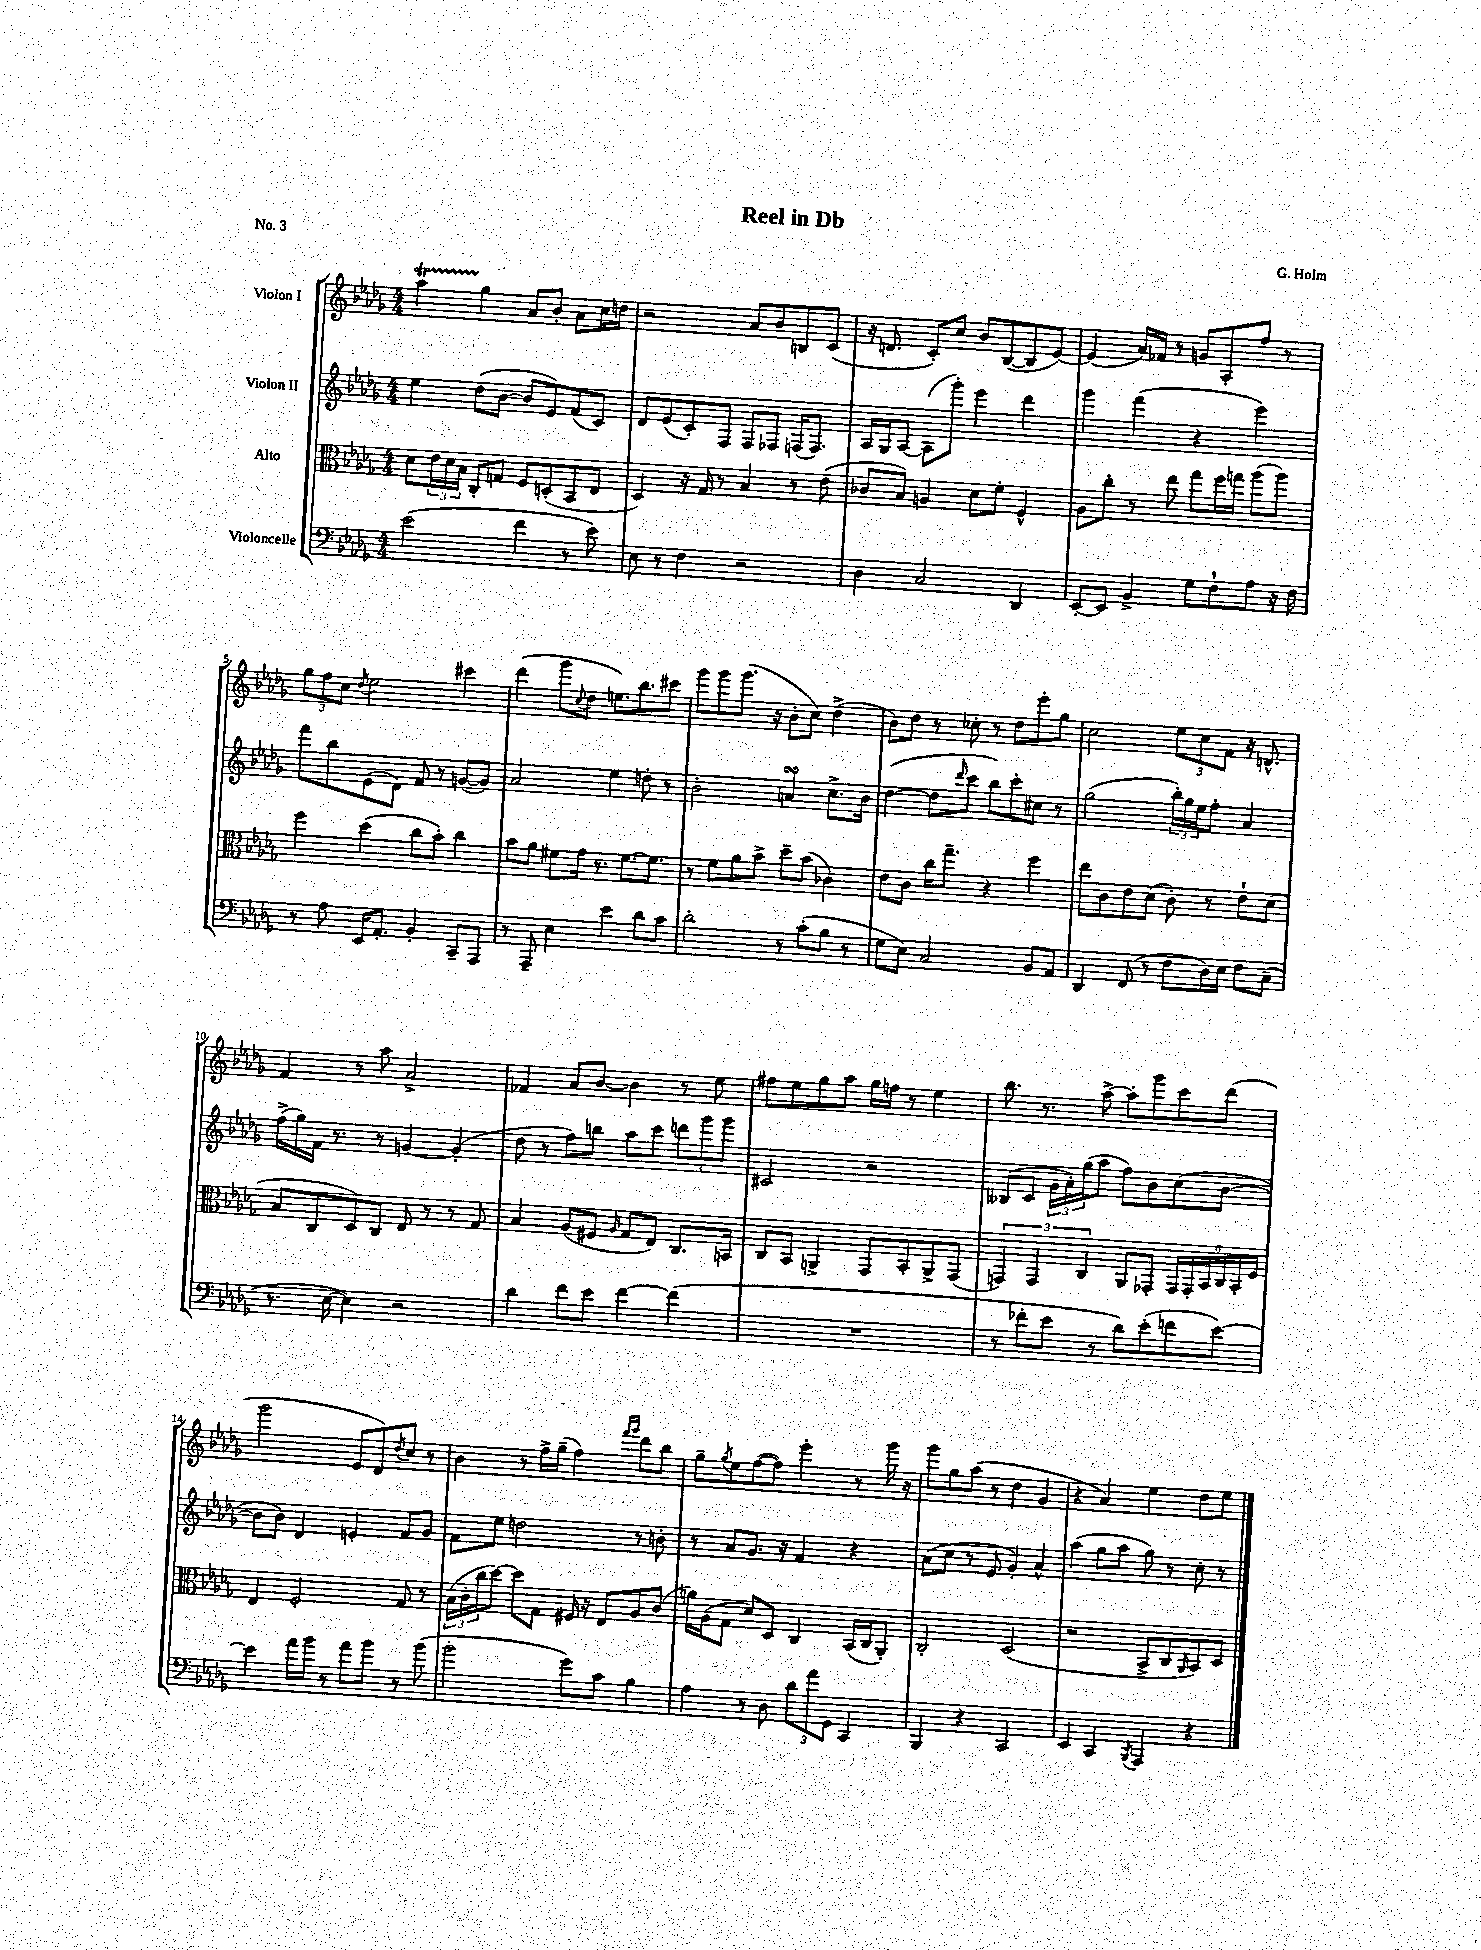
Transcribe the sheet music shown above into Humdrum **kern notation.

**kern	**kern	**kern	**kern
*staff4	*staff3	*staff2	*staff1
*clefF4	*clefC3	*clefG2	*clefG2
*k[b-e-a-d-g-]	*k[b-e-a-d-g-]	*k[b-e-a-d-g-]	*k[b-e-a-d-g-]
*M4/4	*M4/4	*M4/4	*M4/4
(2e-	8d-	4ee-	4aa-
.	24e-	.	.
.	24d-	.	.
.	24B-	.	.
.	8C'	(8dd-	4gg-
.	8G	[8b-	.
4f	8F	8b-]	8a-
.	(8D'	8e-)	8b-'
8r	8BB-	(8f	8a-
8e-)	8E-	8c)	16cc
.	.	.	16dd
=	=	=	=
8E-	4D-)	8d-	2r
8r	.	(8e-	.
4F	16r	8c')	.
.	16G-	.	.
.	8r	8F	.
2r	4B-	8F	8a-
.	.	8F-	8b-
.	8r	(16F	8B
.	.	8.F)	.
.	(8e-	.	(8c
=	=	=	=
4D-	8c-	16A-	16r
.	.	16G-	8.d
.	8B-)	[8A-	.
2C	4A	(8A-]	8c')
.	.	8ggg-')	8cc
.	8d-	4eee-	8b-
.	8f'	.	([8B-
4DD-	4F^^	4ddd-	8B-]
.	.	.	[8e-)
=	=	=	=
[8EE-'	8A-	4ggg-	(4e-]
8EE-]	8cc'	.	.
4BB-^	8r	(4fff	16a-)
.	.	.	16f-
.	8ee-	.	8r
8G-	8gg-	4r	8g
8F`	16ff	.	8A-'
.	16gg	.	.
8A-	(8aa-	4eee-)	8ff
16r	8aa-)	.	8r
16F	.	.	.
=	=	=	=
8r	4ff	8fff	12gg-
.	.	.	12ff
8A-	.	8bb-	.
.	.	.	12cc
.	.	.	8qdd-
16EE-	(4dd-	(8e-	2ee-
8.AA-'	.	.	.
.	.	8d-)	.
4BB-'	8cc	8f	.
.	8b-')	8r	.
8CC~	4cc	([8g	4ccc#
8AAA-	.	8g])	.
=	=	=	=
8r	8b-	2a-	(4ddd-
8AAA-~	8a-	.	.
4E-	8f#	.	8ggg-
.	.	.	8qqcc
.	16g-	.	8dd-
.	8.r	.	.
4e-	.	4ee-	8.ee)
.	[8.f#	.	.
.	.	.	8.bb-
8d-	.	8dd'	.
.	8.f#]	.	.
8c	.	8r	8ccc#
=	=	=	=
2d-'	8r	2b-'	8ggg-
.	8f	.	8ggg-
.	8a-	.	(8.ggg-
.	8b-^	.	.
.	.	.	16r
8r	8dd-~	4a	8b-'
(8c'	(8b-	.	8cc)
8B-	4c-)	8.cc^	(4dd-^
8r	.	.	.
.	.	16b-	.
=	=	=	=
8G-	8e-	([4dd-	8b-)
8E-)	8c	.	8dd-
2C	16cc	8dd-]	8r
.	8.gg-~	.	.
.	.	16qqddd-	.
.	.	8ccc	8cc-'
.	4r	8bb-)	8r
.	.	8ccc'	8dd-
8BB-	4ff	8cc#	8eee-'
8AA-	.	8r	8gg-
=	=	=	=
4DD-	8ee-	(2gg-	2cc
.	8c	.	.
(8FF	8e-	.	.
8r	(8d-	.	.
8F	8c')	24bb-')	12ee-
.	.	24gg-	.
.	.	24ee-	12cc
16D-)	8r	8ff'	.
.	.	.	12f
16E-	.	.	.
8F	8e-`	4a-	16r
.	.	.	8.d^^
(8C~	(8d-	.	.
=	=	=	=
8.r	8B-	(16ff^	4f
.	.	16gg-)	.
.	8C	16f	.
[16E-	.	8.r	.
4E-])	8D-)	.	8r
.	8C	8r	8aa-
2r	8E-	[4g	2a-^
.	8r	.	.
.	8r	(4g']	.
.	8G-	.	.
=	=	=	=
4d-	4B-	8dd-	4f-
.	.	8r	.
8f	(8A-	8ff)	8a-
8e-	8F#	8bb	[8b-
.	16qqA-	.	.
[4f	8G-	8aa-	4b-]
.	8E-)	8ccc	.
(4f]	8.C	12ddd	8r
.	.	12ggg-	.
.	.	.	8ee-
.	.	12ggg-	.
.	16BB	.	.
=	=	=	=
1r	8C	2c#	8ff#
.	8BB-	.	8ee-
.	4AA^	.	8gg-
.	.	.	8aa-
.	8GG-	2r	16gg-
.	.	.	16ff
.	8BB-'	.	8r
.	8AA^	.	4ee-
.	(8GG-	.	.
=	=	=	=
8r	6GG)	(8B--	8.bb-
8f-'	.	8c	.
.	6GG	.	.
.	.	.	8.r
8e-	.	24g-	.
.	.	24a-')	.
.	6C	(24gg-	.
8r	.	8aa-	[8aa-^
8d-)	8AA-	8ff)	8aa-']
(8e-'	8GG-'	8b-	8ggg-
8f	24GG-	(8cc	8ccc
.	24GG-'	.	.
.	24BB-	.	.
[8e-)	24C	[8b-	(8ddd-
.	24BB-'	.	.
.	24F	.	.
=	=	=	=
4e-]	4E-	8b-]	2ggg-
.	.	8b-)	.
16a-	2F'	4d-	.
16b-	.	.	.
8r	.	.	.
8a-	.	4e'	8e-
8b-	.	.	8d-)
.	.	.	8qdd-
8r	8G-	8f	8cc
(8b-	8r	8g-	8r
=	=	=	=
2b-'	(24B-	8f	4b-
.	24c'	.	.
.	24cc	.	.
.	[8dd-)	8ee-	.
.	8dd-]	2dd	8r
.	8G-	.	16ff^
.	.	.	(16gg-~
8g-)	16F#	.	4ff)
.	16r	.	.
8c	8E-	.	.
.	.	.	16qqfff
.	.	.	16qqggg-
4B-	8A-	8r	8ddd-
.	(8c	8b'	8bb-
=	=	=	=
4A-	16a)	8r	8gg-~
.	(16A-	.	.
.	.	.	8qgg-
.	8G-	8a-	8ee-
8r	8d-)	8.g-	([8ff
8D-	8D-	.	8ff])
.	.	16r	.
12d-	4C	4f	4eee-'
12a-	.	.	.
12GG-	.	.	.
4CC	(16BB-	4r	8r
.	16C	.	.
.	8AA-')	.	16ggg-
.	.	.	16r
=	=	=	=
4BBB-	2C'	(8a-	8ggg-
.	.	8cc	8gg-
4r	.	8r	(8aa-
.	.	8e-	8r
2CC	(2D-	4g-')	4dd-
.	.	4a-^^	4g-
=	=	=	=
4EE-	2r	(4aa-	4r
4CC	.	8gg-	4a-)
.	.	8aa-	.
8qBBB-	.	.	.
4AAA-	8BB-^	8gg-)	4ee-
.	8C	8r	.
.	16qqAA-	.	.
4r	8BB-)	8cc'	8dd-
.	8D-	8r	8ee-
==	==	==	==
*-	*-	*-	*-
